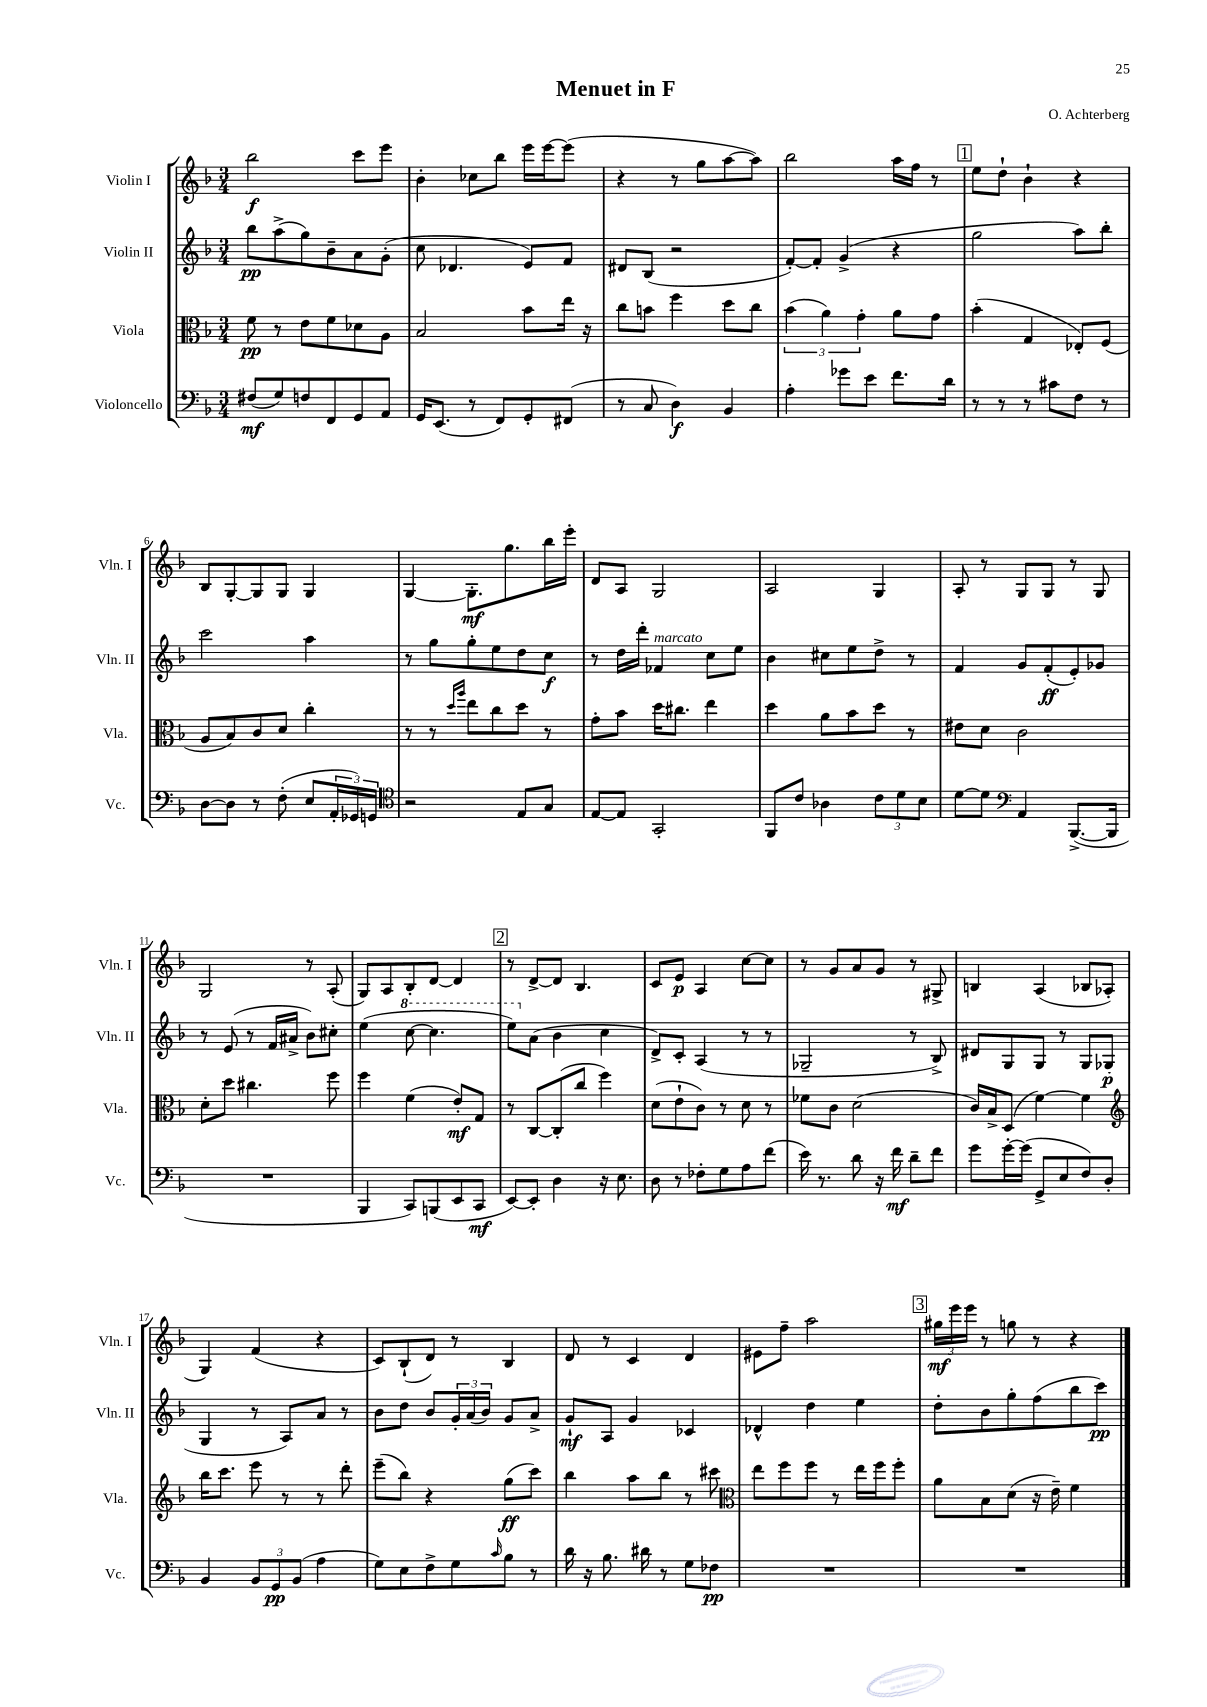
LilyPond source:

\header { title = "Menuet in F" composer = "O. Achterberg" }
<<
\new StaffGroup <<
\new Staff = "s0" \with { instrumentName = "Violin I" shortInstrumentName = "Vln. I" } {
    \clef treble \key f \major \numericTimeSignature \time 3/4
    bes''2\f c'''8 e'''8 |
    bes'4-. ces''8 bes''8 e'''16 e'''16~ e'''8( |
    r4 r8 g''8 a''8~ a''8) |
    bes''2 a''16 f''16 r8 |
    \mark \markup { \box "1" } e''8 d''8-! bes'4-! r4 |
    bes8 g8~-. g8 g8 g4 |
    g4~ g8.-.\mf g''8. bes''16 e'''16-. |
    d'8 a8 g2 |
    a2 g4 |
    a8-. r8 g8 g8 r8 g8 |
    g2 r8 a8-.( |
    g8) a8 bes8-. d'8~ d'4 |
    \mark \markup { \box "2" } r8 d'8~-> d'8 bes4. |
    c'8 e'8\p a4 c''8~ c''8 |
    r8 g'8 a'8 g'8 r8 gis8-> |
    b4 a4( bes8 aes8-. |
    g4) f'4( r4 |
    c'8) bes8-!( d'8) r8 bes4 |
    d'8 r8 c'4 d'4 |
    eis'8 f''8-- a''2 |
    \mark \markup { \box "3" } \tuplet 3/2 { gis''16\mf e'''16 e'''16 } r8 g''8 r8 r4 \bar "|." |
}
\new Staff = "s1" \with { instrumentName = "Violin II" shortInstrumentName = "Vln. II" } {
    \clef treble \key f \major \numericTimeSignature \time 3/4
    bes''8\pp a''8->( g''8) bes'8-- a'8 g'8-.( |
    c''8 des'4. e'8) f'8 |
    dis'8 bes8( r2 |
    f'8~-.) f'8-. g'4->( r4 |
    \mark \markup { \box "1" } g''2 a''8) bes''8-. |
    c'''2 a''4 |
    r8 g''8 g''8-. e''8 d''8 c''8\f |
    r8 d''16 d'''16-. fes'4^\markup { \italic "marcato" } c''8 e''8 |
    bes'4 cis''8 e''8 d''8-> r8 |
    f'4 g'8 f'8-.\ff( e'8-.) ges'8 |
    r8 e'8( r8 f'16 ais'16-> bes'8) cis''8-. |
    e''4( \ottava #1 c'''8~ c'''4. |
    \mark \markup { \box "2" } e'''8) \ottava #0 a'8( bes'4 c''4 |
    d'8->) c'8-. a4( r8 r8 |
    ges2-- r8 bes8->) |
    dis'8 g8 g8 r8 g8 ges8\p( |
    g4 r8 a8) a'8 r8 |
    bes'8 d''8 bes'8 \tuplet 3/2 { g'16-. a'16( bes'16) } g'8 a'8-> |
    g'8-!\mf a8 g'4 ces'4 |
    des'4-^ d''4 e''4 |
    \mark \markup { \box "3" } d''8-. bes'8 g''8-. f''8( bes''8 c'''8\pp) \bar "|." |
}
\new Staff = "s2" \with { instrumentName = "Viola" shortInstrumentName = "Vla." } {
    \clef alto \key f \major \numericTimeSignature \time 3/4
    f'8\pp r8 e'8 f'8 des'8 a8 |
    bes2 bes'8 e''16 r16 |
    c''8 b'8 f''4 d''8 c''8 |
    \tuplet 3/2 { bes'4( a'4) g'4-. } a'8 g'8 |
    \mark \markup { \box "1" } bes'4-.( g4 ees8-.) f8( |
    a8 bes8) c'8 d'8 c''4-. |
    r8 r8 \grace { d''16 a''16 } e''8 c''8 d''8 r8 |
    g'8-. bes'8 d''16 cis''8. e''4 |
    d''4 a'8 bes'8 d''8 r8 |
    eis'8 d'8 c'2 |
    d'8-. d''8 cis''4. f''8 |
    f''4 f'4( e'8-.\mf) g8 |
    \mark \markup { \box "2" } r8 c8~ c8-.( c''8 f''4) |
    d'8( e'8-! c'8) r8 d'8 r8 |
    fes'8 c'8 d'2( |
    c'16) bes16-> d8( f'4~) f'4 |
    \clef treble bes''16 c'''8. e'''8 r8 r8 d'''8-. |
    e'''8--( bes''8) r4 g''8\ff( c'''8) |
    bes''4 a''8 bes''8 r8 cis'''8 |
    \clef alto e''8 f''8 f''8 r8 e''16 f''16 f''8-. |
    \mark \markup { \box "3" } a'8 bes8 d'8( r16 e'16--) f'4 \bar "|." |
}
\new Staff = "s3" \with { instrumentName = "Violoncello" shortInstrumentName = "Vc." } {
    \clef bass \key f \major \numericTimeSignature \time 3/4
    fis8\mf( g8) f8 f,8 g,8 a,8 |
    g,16 e,8.( r8 f,8) g,8-. fis,8( |
    r8 c8 d4\f) bes,4 |
    a4-. ges'8 e'8 f'8. d'16 |
    \mark \markup { \box "1" } r8 r8 r8 cis'8 f8 r8 |
    d8~ d8 r8 f8-.( e8 \tuplet 3/2 { a,16-. ges,16) g,16 } |
    \clef tenor r2 e8 g8 |
    e8~ e8 g,2-. |
    f,8 c'8 aes4 \tuplet 3/2 { c'8 d'8 bes8 } |
    d'8~ d'8 \clef bass a,4 bes,,8.~->( bes,,16 |
    R2. |
    bes,,4 c,8) b,,8( e,8 c,8\mf |
    \mark \markup { \box "2" } e,8~) e,8-. d4 r16 e8. |
    d8 r8 fes8-. g8 a8 f'8( |
    e'16) r8. d'8 r16 f'16\mf d'8-- f'8 |
    g'8 g'16~-. g'16( g,8-> e8 f8) d8-. |
    bes,4 \tuplet 3/2 { bes,8 g,8\pp bes,8( } a4 |
    g8) e8 f8-> g8 \grace { c'16 } bes8 r8 |
    d'16 r16 bes8. dis'16 r8 g8 fes8\pp |
    R2. |
    \mark \markup { \box "3" } R2. \bar "|." |
}
>>
>>
